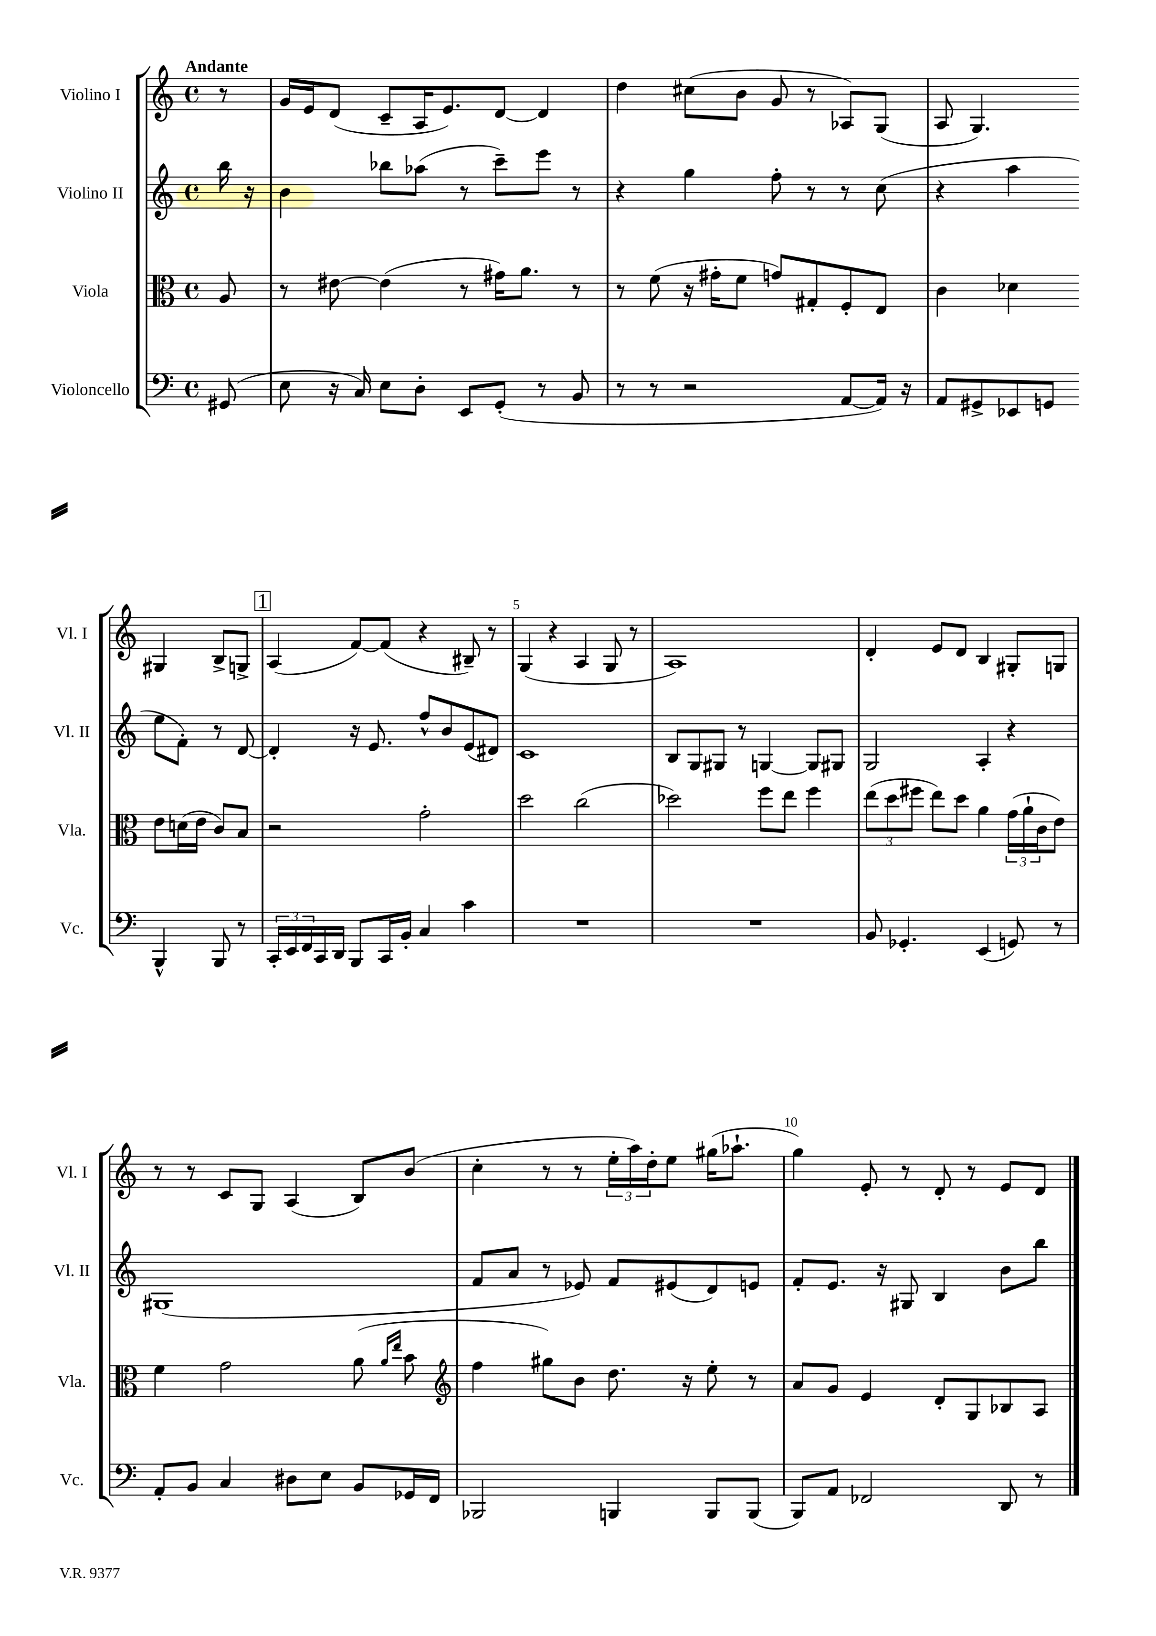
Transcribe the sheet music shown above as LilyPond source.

<<
\new StaffGroup <<
\new Staff = "s0" \with { instrumentName = "Violino I" shortInstrumentName = "Vl. I" } {
    \clef treble \key c \major \defaultTimeSignature \time 4/4 \partial 8 \tempo "Andante"
    r8 |
    g'16 e'16 d'8( c'8-- a16 e'8.) d'8~ d'4 |
    d''4 cis''8( b'8 g'8 r8 aes8) g8( |
    a8 g4.) gis4 b8-> g8-> |
    \mark \markup { \box "1" } a4( f'8~) f'8( r4 bis8--) r8 |
    g4( r4 a4 g8 r8 |
    a1) |
    d'4-. e'8 d'8 b4 gis8-. g8 |
    r8 r8 c'8 g8 a4( b8) b'8( |
    c''4-. r8 r8 \tuplet 3/2 { e''16-. a''16) d''16-. } e''8 gis''16( aes''8.-! |
    g''4) e'8-. r8 d'8-. r8 e'8 d'8 \bar "|." |
}
\new Staff = "s1" \with { instrumentName = "Violino II" shortInstrumentName = "Vl. II" } {
    \clef treble \key c \major \defaultTimeSignature \time 4/4 \partial 8
    b''16 r16 |
    b'4 bes''8 aes''8( r8 c'''8--) e'''8 r8 |
    r4 g''4 f''8-. r8 r8 c''8( |
    r4 a''4 e''8 f'8-.) r8 d'8~ |
    \mark \markup { \box "1" } d'4-. r16 e'8. f''8-^ b'8 e'8( dis'8) |
    c'1 |
    b8 g8 gis8 r8 g4~ g8 gis8 |
    g2 a4-. r4 |
    gis1( |
    f'8 a'8 r8 ees'8) f'8 eis'8( d'8) e'8 |
    f'8-. e'8. r16 gis8 b4 b'8 b''8 \bar "|." |
}
\new Staff = "s2" \with { instrumentName = "Viola" shortInstrumentName = "Vla." } {
    \clef alto \key c \major \defaultTimeSignature \time 4/4 \partial 8
    a8 |
    r8 eis'8~ eis'4( r8 gis'16) a'8. r8 |
    r8 f'8( r16 gis'16-. f'8 g'8) gis8-. f8-. e8 |
    c'4 des'4 e'8 d'16( e'16 c'8) b8 |
    \mark \markup { \box "1" } r2 g'2-. |
    d''2 c''2( |
    des''2) f''8 e''8 f''4 |
    \tuplet 3/2 { e''8( d''8 fis''8 } e''8) d''8 a'4 \tuplet 3/2 { g'16( a'16-! c'16 } e'8) |
    f'4 g'2 a'8( \grace { a'16 e''16 } b'8 |
    \clef treble f''4 gis''8) b'8 d''8. r16 e''8-. r8 |
    a'8 g'8 e'4 d'8-. g8 bes8 a8 \bar "|." |
}
\new Staff = "s3" \with { instrumentName = "Violoncello" shortInstrumentName = "Vc." } {
    \clef bass \key c \major \defaultTimeSignature \time 4/4 \partial 8
    gis,8( |
    e8 r16 c16) e8 d8-. e,8 g,8-.( r8 b,8 |
    r8 r8 r2 a,8~ a,16) r16 |
    a,8 gis,8-> ees,8 g,8 b,,4-^ b,,8 r8 |
    \mark \markup { \box "1" } \tuplet 3/2 { c,16-. e,16 f,16 } c,16 d,16 b,,8 c,16 b,16-. c4 c'4 |
    R1 |
    R1 |
    b,8 ges,4.-. e,4( g,8) r8 |
    a,8-. b,8 c4 dis8 e8 b,8 ges,16 f,16 |
    bes,,2 b,,4 b,,8 b,,8( |
    b,,8) a,8 fes,2 d,8 r8 \bar "|." |
}
>>
>>
\layout { \context { \Score \override BarNumber.break-visibility = ##(#f #t #t) barNumberVisibility = #(every-nth-bar-number-visible 5) } }
